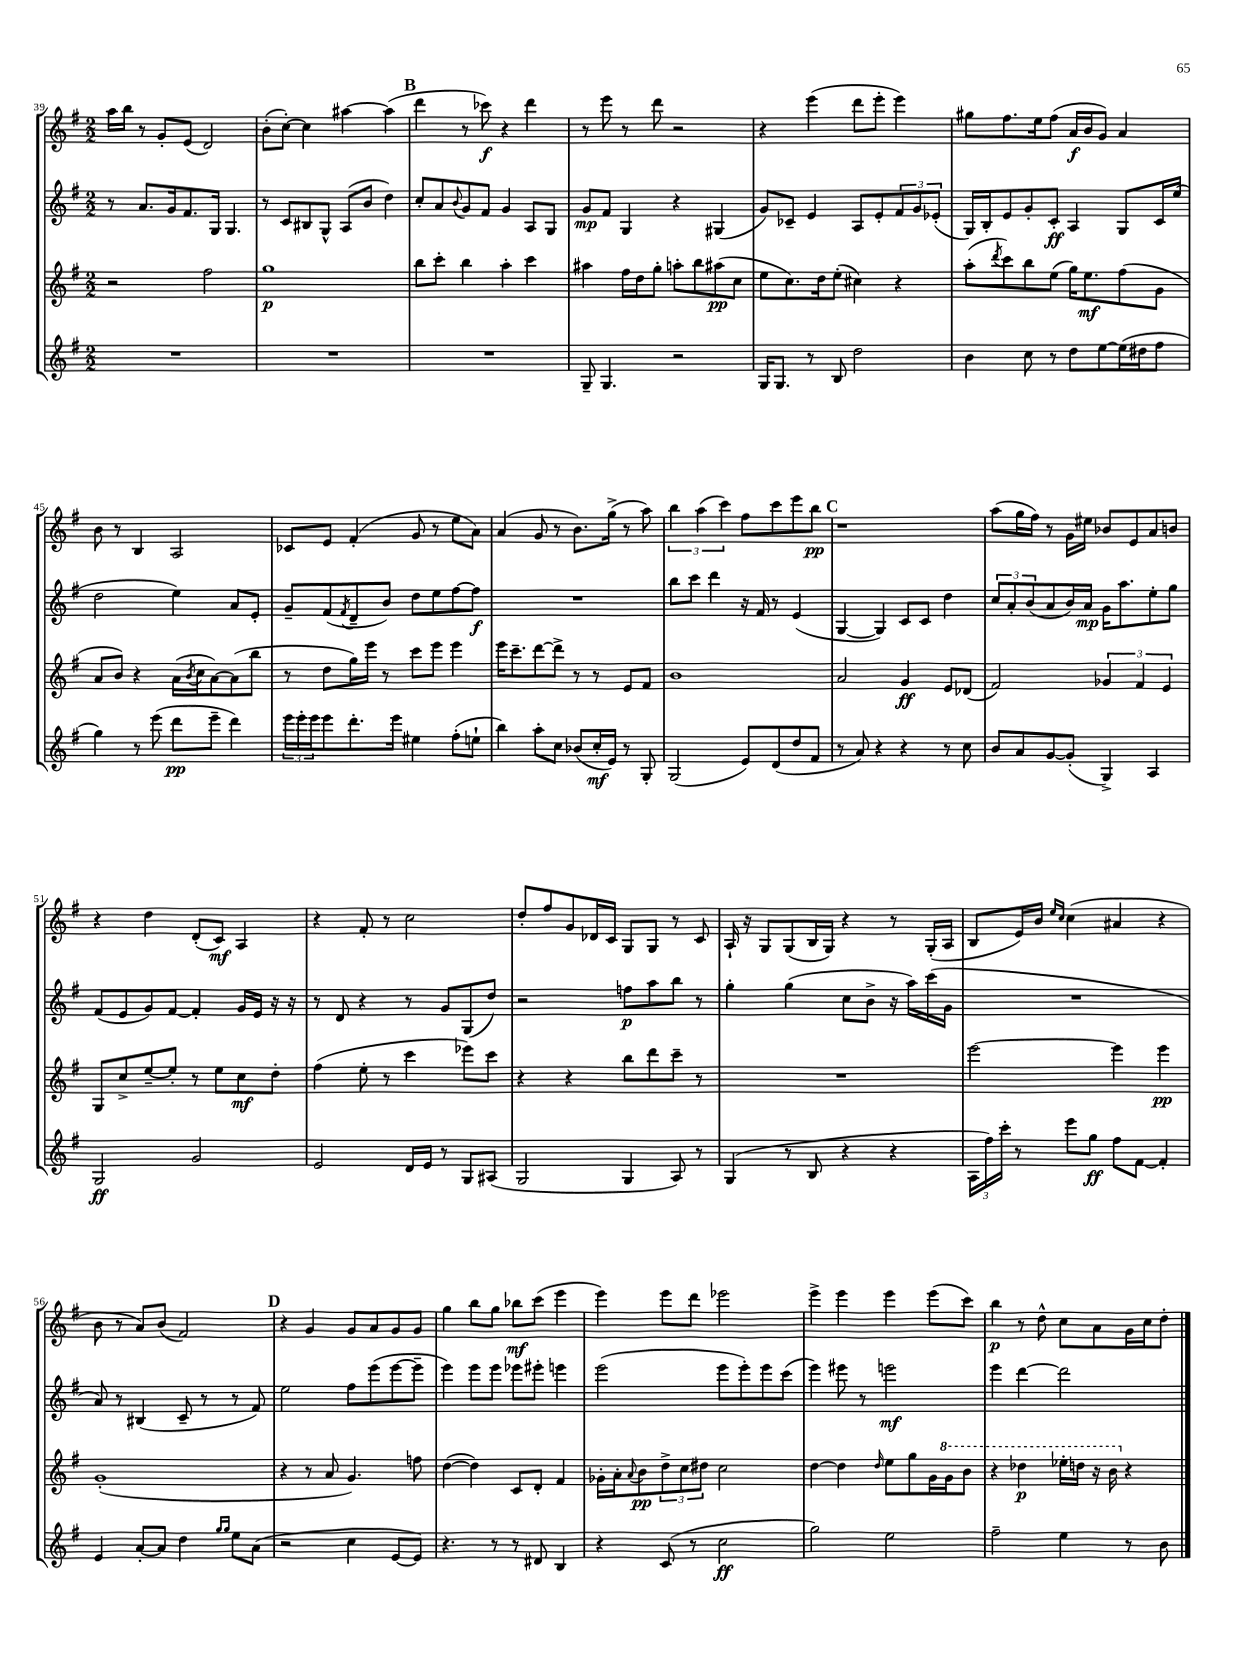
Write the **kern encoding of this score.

**kern	**dynam	**kern	**dynam	**kern	**dynam	**kern	**dynam
*part4	*part4	*part3	*part3	*part2	*part2	*part1	*part1
*staff4	*staff4	*staff3	*staff3	*staff2	*staff2	*staff1	*staff1
*clefG2	*	*clefG2	*	*clefG2	*	*clefG2	*
*k[f#]	*	*k[f#]	*	*k[f#]	*	*k[f#]	*
*M2/2	*	*M2/2	*	*M2/2	*	*M2/2	*
=39	=39	=39	=39	=39	=39	=39	=39
1r	.	2r	.	8r	.	16aa\LL	.
.	.	.	.	.	.	16bb\JJ	.
.	.	.	.	8.a/L	.	8r	.
.	.	.	.	.	.	8g'/L	.
.	.	.	.	16g/k	.	.	.
.	.	.	.	8.f#/	.	(8e/J	.
.	.	2ff#\	.	.	.	2d/)	.
.	.	.	.	16G/Jk	.	.	.
.	.	.	.	4.G/	.	.	.
=40	=40	=40	=40	=40	=40	=40	=40
1r	.	1gg	p	8r	.	(8b'\L	.
.	.	.	.	8c/L	.	[8cc'\J)	.
.	.	.	.	8B#X/	.	4cc\]	.
.	.	.	.	8G^^/J	.	.	.
.	.	.	.	(8A/L	.	[4aa#X\	.
.	.	.	.	8b/J	.	.	.
.	.	.	.	4dd\)	.	(4aa#\]	.
!!LO:REH:place=s1:t=B
=41	=41	=41	=41	=41	=41	=41	=41
1r	.	8bb\L	.	8cc'/L	.	4ddd\	.
.	.	8ccc'\J	.	8a/	.	.	.
.	.	.	.	8qqb/	.	.	.
.	.	4bb\	.	8g/	.	8r	.
.	.	.	.	8f#/J	.	8ccc-X\)	f
.	.	4aa'\	.	4g/	.	4r	.
.	.	4ccc\	.	8A/L	.	4ddd\	.
.	.	.	.	8G/J	.	.	.
=42	=42	=42	=42	=42	=42	=42	=42
8G~/	.	4aa#X\	.	8g/L	mp	8r	.
4.G/	.	.	.	8f#/J	.	8eee\	.
.	.	16ff#\LL	.	4G/	.	8r	.
.	.	16dd\J	.	.	.	.	.
.	.	8gg'\J	.	.	.	8ddd\	.
2r	.	8aan'\L	.	4r	.	2r	.
.	.	8bb\	.	.	.	.	.
.	.	(8aa#X\	pp	(4G#X/	.	.	.
.	.	8cc\J	.	.	.	.	.
=43	=43	=43	=43	=43	=43	=43	=43
16G/KL	.	8ee\L	.	8g/L)	.	4r	.
8.G/J	.	.	.	.	.	.	.
.	.	8.cc\)	.	8c-X~/J	.	.	.
8r	.	.	.	4e/	.	(4eee\	.
.	.	16dd\k	.	.	.	.	.
8B/	.	(8ee'\J	.	.	.	.	.
2dd\	.	4cc#X\)	.	8A/L	.	8ddd\L	.
.	.	.	.	8e'/	.	8eee'\J	.
.	.	4r	.	12f#/	.	4eee\)	.
.	.	.	.	12g/	.	.	.
.	.	.	.	(12e-X'/J	.	.	.
=44	=44	=44	=44	=44	=44	=44	=44
4b\	.	(8aa'\L	.	16G/LL)	.	8gg#X\L	.
.	.	.	.	16B'/J	.	.	.
.	.	8qddd/	.	.	.	.	.
.	.	8ccc\)	.	8e/	.	8.ff#\	.
8cc\	.	8bb\	.	8g'/	.	.	.
.	.	.	.	.	.	16ee\k	.
8r	.	(8ee\J	.	8c'/J	ff	(8ff#\J	.
8dd\L	.	16gg\KL)	.	4A/	.	16a/LL	f
.	.	8.ee\	mf	.	.	16b/J	.
[8ee\	.	.	.	.	.	8g/J)	.
(16ee\L]	.	(8ff#\	.	8G/L	.	4a/	.
16dd#X\J	.	.	.	.	.	.	.
8ff#\J	.	8g\J	.	16c/L	.	.	.
.	.	.	.	(16ee/JJ	.	.	.
!!LO:LB:g=z
=45	=45	=45	=45	=45	=45	=45	=45
4gg\)	.	8a/L	.	2dd\	.	8b\	.
.	.	8b/J)	.	.	.	8r	.
8r	.	4r	.	.	.	4B/	.
(8eee\	.	.	.	.	.	.	.
8ddd\L	pp	(16a\LL	.	4ee\)	.	2A/	.
.	.	8qb/	.	.	.	.	.
.	.	16cc\J	.	.	.	.	.
8eee~\J	.	[8a\)	.	.	.	.	.
4ddd\)	.	(8a\]	.	8a/L	.	.	.
.	.	8bb\J	.	8e'/J	.	.	.
=46	=46	=46	=46	=46	=46	=46	=46
24eee\LL	.	8r	.	8g~/L	.	8c-X/L	.
24eee'\	.	.	.	.	.	.	.
24eee\J	.	.	.	.	.	.	.
8eee\	.	8dd\L	.	(8f#/	.	8e/J	.
.	.	.	.	8qf#/	.	.	.
8.ddd'\	.	16gg\L)	.	8d~/	.	(4f#'/	.
.	.	16eee\JJ	.	.	.	.	.
.	.	8r	.	8b/J)	.	.	.
16eee\Jk	.	.	.	.	.	.	.
4ee#X\	.	8ccc\L	.	8dd\L	.	8g/	.
.	.	8eee\J	.	8ee\	.	8r	.
(8ff#'\L	.	4eee\	.	[8ff#\	.	8ee\L	.
8een`\J	.	.	.	8ff#\J]	f	8a\J)	.
=47	=47	=47	=47	=47	=47	=47	=47
4bb\)	.	16eee\KL	.	1r	.	(4a/	.
.	.	8.ccc~\	.	.	.	.	.
8aa'\L	.	[8ddd\	.	.	.	8g/	.
8cc\J	.	8ddd^\J]	.	.	.	8r	.
(8b-X/L	.	8r	.	.	.	8.b\L)	.
16cc'/L	mf	8r	.	.	.	.	.
16e/JJ)	.	.	.	.	.	(16gg^\Jk	.
8r	.	8e/L	.	.	.	8r	.
8G'/	.	8f#/J	.	.	.	8aa\)	.
=48	=48	=48	=48	=48	=48	=48	=48
(2G/	.	1b	.	8bb\L	.	6bb\	.
.	.	.	.	8ccc\J	.	.	.
.	.	.	.	.	.	(6aa\	.
.	.	.	.	4ddd\	.	.	.
.	.	.	.	.	.	6ccc\)	.
8e/L)	.	.	.	16r	.	8ff#\L	.
.	.	.	.	16f#/	.	.	.
(8d/	.	.	.	8r	.	8ccc\	.
8dd/	.	.	.	(4e/	.	8eee\	.
8f#/J	.	.	.	.	.	8bb\J	pp
!!LO:REH:place=s1:t=C
=49	=49	=49	=49	=49	=49	=49	=49
8r	.	2a/	.	[4G/	.	1r	.
8a/)	.	.	.	.	.	.	.
4r	.	.	.	4G/])	.	.	.
4r	.	4g/	ff	8c/L	.	.	.
.	.	.	.	8c/J	.	.	.
8r	.	8e/L	.	4dd\	.	.	.
8cc\	.	(8d-X/J	.	.	.	.	.
=50	=50	=50	=50	=50	=50	=50	=50
8b/L	.	2f#/)	.	12cc/L	.	(8aa\L	.
.	.	.	.	12a'/	.	.	.
8a/	.	.	.	.	.	16gg\L	.
.	.	.	.	(12b/	.	.	.
.	.	.	.	.	.	16ff#\JJ)	.
[8g/	.	.	.	8a/	.	8r	.
(8g'/J]	.	.	.	16b/L)	.	16g\LL	.
.	.	.	.	16a/JJ	mp	16ee#X\JJ	.
4G^/)	.	6g-X/	.	16g\KL	.	8b-X/L	.
.	.	.	.	8.aa\	.	.	.
.	.	.	.	.	.	8e/	.
.	.	6f#/	.	.	.	.	.
4A/	.	.	.	8ee'\	.	8a/	.
.	.	6e/	.	.	.	.	.
.	.	.	.	8gg\J	.	8bn/J	.
!!LO:LB:g=z
=51	=51	=51	=51	=51	=51	=51	=51
2G/	ff	8G/L	.	(8f#/L	.	4r	.
.	.	8cc^/	.	8e/	.	.	.
.	.	[8ee~/	.	8g/)	.	4dd\	.
.	.	8ee'/J]	.	[8f#/J	.	.	.
2g/	.	8r	.	4f#'/]	.	(8d'/L	.
.	.	8ee\L	.	.	.	8c/J)	mf
.	.	8cc\	mf	16g/LL	.	4A/	.
.	.	.	.	16e/JJ	.	.	.
.	.	8dd'\J	.	16r	.	.	.
.	.	.	.	16r	.	.	.
=52	=52	=52	=52	=52	=52	=52	=52
2e/	.	(4ff#\	.	8r	.	4r	.
.	.	.	.	8d/	.	.	.
.	.	8ee'\	.	4r	.	8f#'/	.
.	.	8r	.	.	.	8r	.
16d/LL	.	4ccc\	.	8r	.	2cc\	.
16e/JJ	.	.	.	.	.	.	.
8r	.	.	.	8g/L	.	.	.
8G/L	.	8eee-X\L)	.	(8G/	.	.	.
(8A#X/J	.	8ccc\J	.	8dd/J)	.	.	.
=53	=53	=53	=53	=53	=53	=53	=53
2G/	.	4r	.	2r	.	8dd'/L	.
.	.	.	.	.	.	8ff#/	.
.	.	4r	.	.	.	8g/	.
.	.	.	.	.	.	16d-X/L	.
.	.	.	.	.	.	16c/JJ	.
4G/	.	8bb\L	.	8ffn\L	p	8G/L	.
.	.	8ddd\	.	8aa\	.	8G/J	.
8A/)	.	8ccc~\J	.	8bb\J	.	8r	.
8r	.	8r	.	8r	.	8c/	.
=54	=54	=54	=54	=54	=54	=54	=54
(4G/	.	1r	.	4gg'\	.	16A`/	.
.	.	.	.	.	.	16r	.
.	.	.	.	.	.	8G/L	.
8r	.	.	.	(4gg\	.	(8G/	.
8B/	.	.	.	.	.	16B/L	.
.	.	.	.	.	.	16G/JJ)	.
4r	.	.	.	8cc\L	.	4r	.
.	.	.	.	8b^\J	.	.	.
4r	.	.	.	16r	.	8r	.
.	.	.	.	16aa\LL)	.	.	.
.	.	.	.	(16ccc\	.	(16G'/LL	.
.	.	.	.	16g\JJ	.	16A/JJ	.
=55	=55	=55	=55	=55	=55	=55	=55
24A\LL	.	[2eee\	.	1r	.	8B/L	.
24ff#\)	.	.	.	.	.	.	.
24ccc'\JJ	.	.	.	.	.	.	.
8r	.	.	.	.	.	16e/L)	.
.	.	.	.	.	.	16b/JJ	.
.	.	.	.	.	.	16qqee/LL	.
.	.	.	.	.	.	16qqcc/JJ	.
8eee\L	.	.	.	.	.	(4cc\	.
8gg\J	ff	.	.	.	.	.	.
8ff#\L	.	4eee\]	.	.	.	4a#X/	.
[8f#\J	.	.	.	.	.	.	.
4f#'/]	.	4eee\	pp	.	.	4r	.
!!LO:LB:g=z
=56	=56	=56	=56	=56	=56	=56	=56
4e/	.	(1g'	.	8a/)	.	8b\	.
.	.	.	.	8r	.	8r	.
[8a'/L	.	.	.	(4B#X/	.	8a/L)	.
8a/J]	.	.	.	.	.	(8b/J	.
4dd\	.	.	.	8c~/	.	2f#/)	.
.	.	.	.	8r	.	.	.
16qqgg/LL	.	.	.	.	.	.	.
16qqgg/JJ	.	.	.	.	.	.	.
8ee\L	.	.	.	8r	.	.	.
(8a\J	.	.	.	8f#/)	.	.	.
!!LO:REH:place=s1:t=D
=57	=57	=57	=57	=57	=57	=57	=57
2r	.	4r	.	2ee\	.	4r	.
.	.	8r	.	.	.	4g/	.
.	.	8a/	.	.	.	.	.
4cc\	.	4.g/)	.	8ff#\L	.	8g/L	.
.	.	.	.	(8eee\	.	8a/	.
[8e/L	.	.	.	[8eee\	.	8g/	.
8e/J])	.	8ffn\	.	8eee~\J]	.	8g/J	.
=58	=58	=58	=58	=58	=58	=58	=58
4.r	.	([4dd\	.	4eee\)	.	4gg\	.
.	.	4dd\])	.	8eee\L	.	8bb\L	.
8r	.	.	.	8eee\J	.	8gg\J	.
8r	.	8c/L	.	8eee-X\L	.	8bb-X\L	mf
8d#X/	.	8d'/J	.	8eee#X'\J	.	(8ccc\J	.
4B/	.	4f#/	.	4eeen\	.	4eee\	.
=59	=59	=59	=59	=59	=59	=59	=59
4r	.	16g-X'\LL	.	(2eee\	.	4eee\)	.
.	.	16a'\J	.	.	.	.	.
.	.	8qqa/	.	.	.	.	.
.	.	8b\	pp	.	.	.	.
(8c/	.	12dd^\	.	.	.	8eee\L	.
.	.	12cc\	.	.	.	.	.
8r	.	.	.	.	.	8ddd\J	.
.	.	12dd#X\J	.	.	.	.	.
2cc\	ff	2cc\	.	8eee\L	.	2eee-X\	.
.	.	.	.	8eee'\)	.	.	.
.	.	.	.	8eee\	.	.	.
.	.	.	.	(8ccc\J	.	.	.
=60	=60	=60	=60	=60	=60	=60	=60
2gg\)	.	[4dd\	.	4eee\)	.	4eee^\	.
.	.	4dd\]	.	8eee#X\	.	4eee\	.
.	.	.	.	8r	.	.	.
.	.	16qqdd/	.	.	.	.	.
2ee\	.	8ee\L	.	2eeen\	mf	4eee\	.
.	.	8gg\	.	.	.	.	.
.	.	16g\L	.	.	.	(8eee\L	.
*	*	*8va	*	*	*	*	*
.	.	16gg\J	.	.	.	.	.
.	.	8bb\J	.	.	.	8ccc\J)	.
=61	=61	=61	=61	=61	=61	=61	=61
2ff#~\	.	4r	.	4eee\	.	4bb\	p
.	.	4ddd-X\	p	[4ddd\	.	8r	.
.	.	.	.	.	.	8dd^^\	.
4ee\	.	16eee-X'\LL	.	2ddd\]	.	8cc\L	.
.	.	16dddn\JJ	.	.	.	.	.
.	.	16r	.	.	.	8a\	.
.	.	16bb\	.	.	.	.	.
*	*	*X8va	*	*	*	*	*
8r	.	4r	.	.	.	16g\L	.
.	.	.	.	.	.	16cc\J	.
8b\	.	.	.	.	.	8dd'\J	.
==	==	==	==	==	==	==	==
*-	*-	*-	*-	*-	*-	*-	*-
